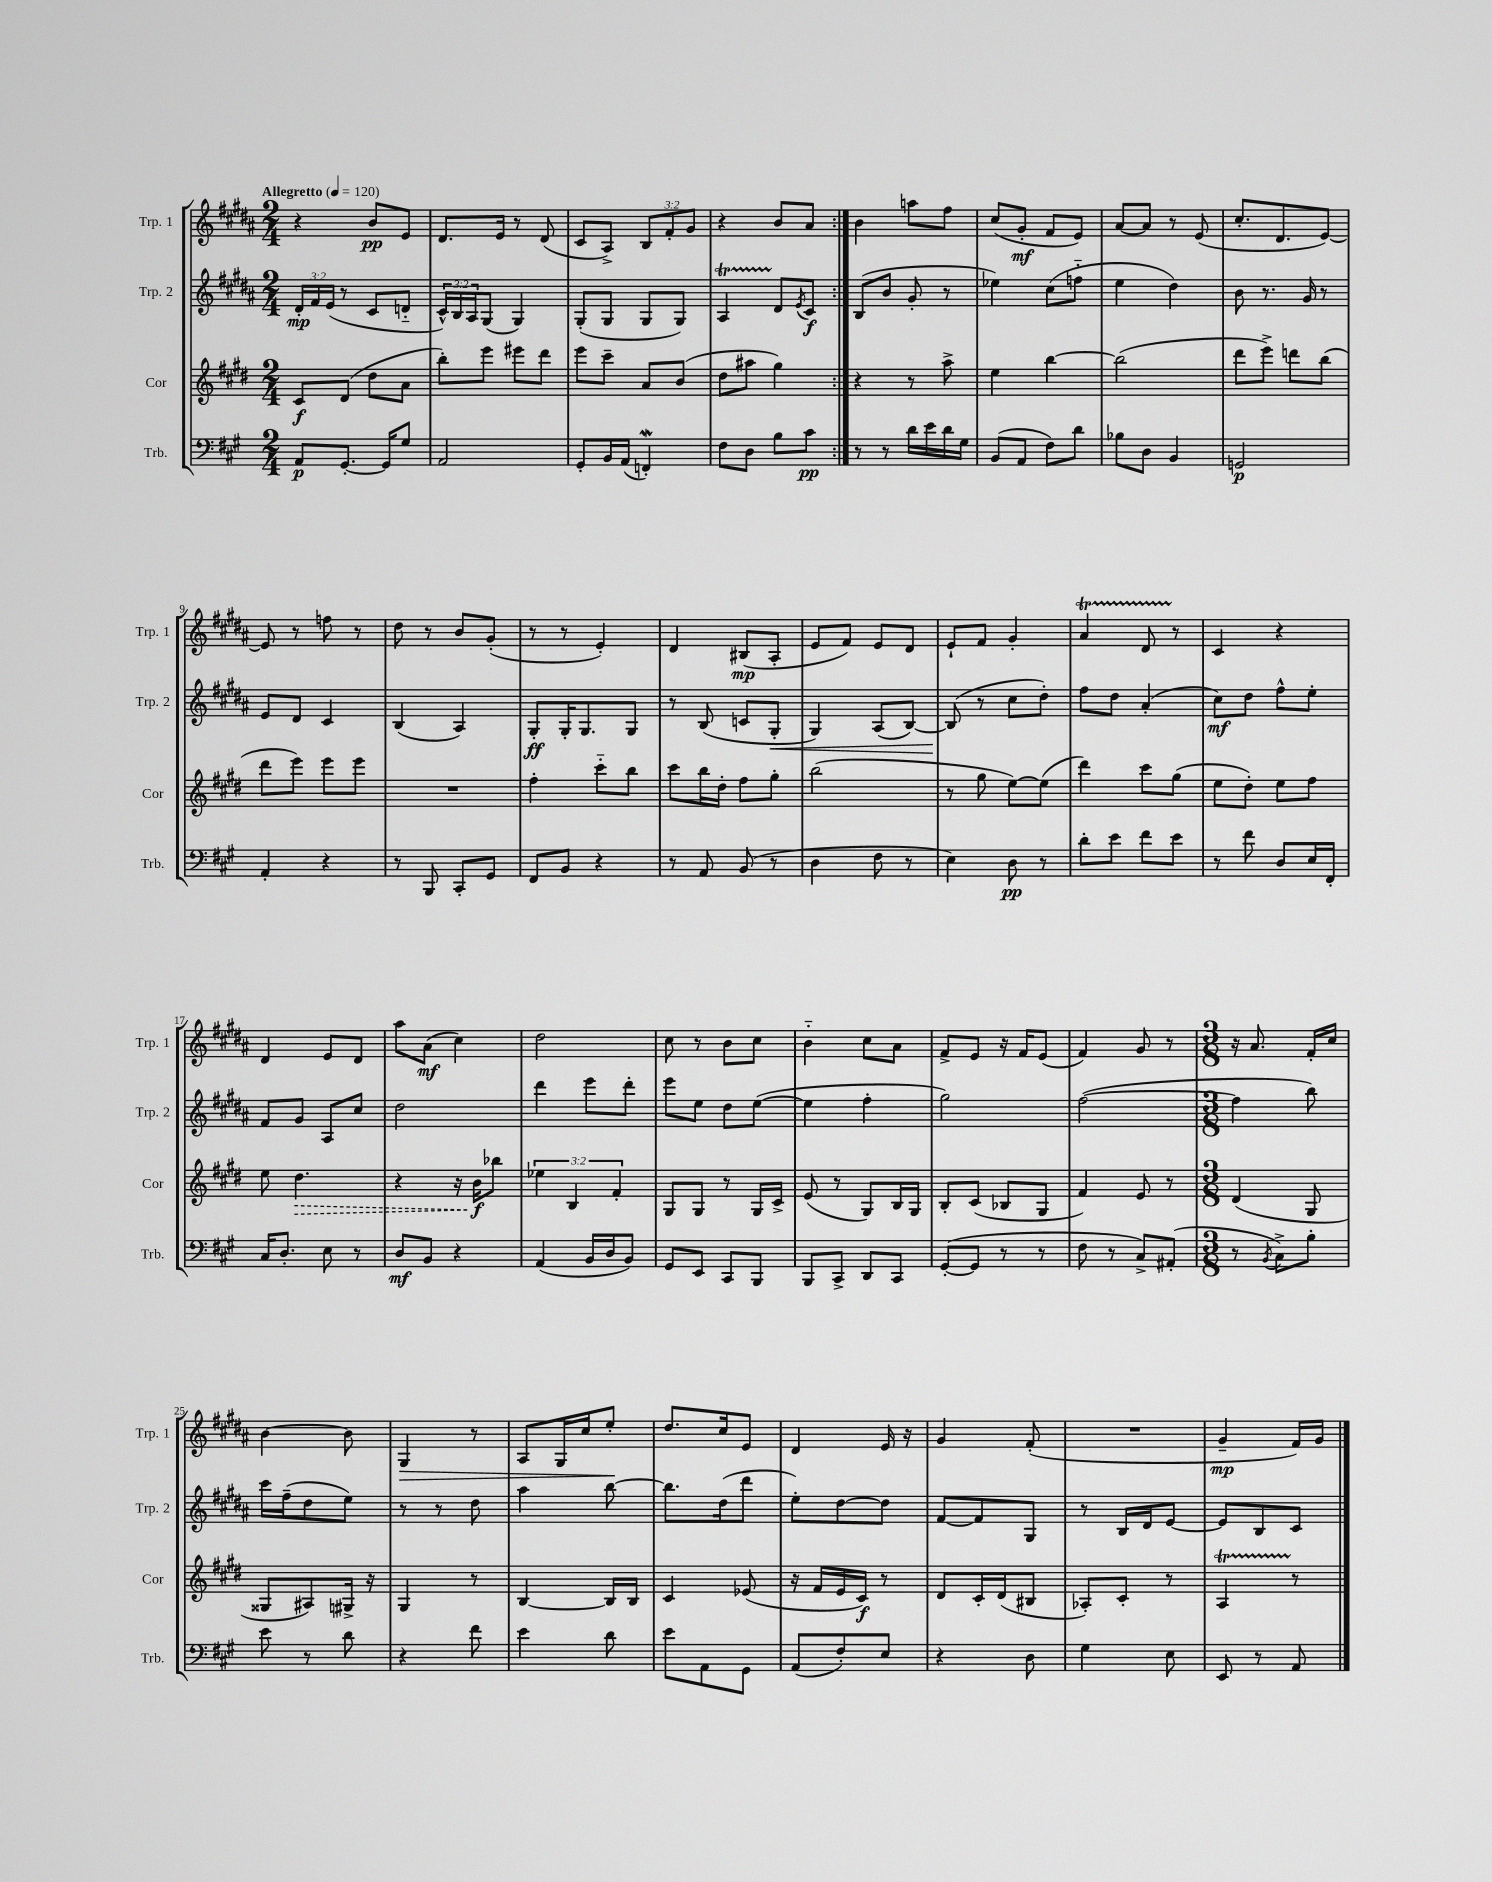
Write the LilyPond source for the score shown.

<<
\new StaffGroup <<
\new Staff = "s0" \with { instrumentName = "Trp. 1" shortInstrumentName = "Trp. 1" } {
    \clef treble \key b \major \numericTimeSignature \time 2/4 \override Staff.TupletNumber.text = #tuplet-number::calc-fraction-text \tempo "Allegretto" 4 = 120
    \repeat volta 2 { r4 b'8\pp e'8 |
    dis'8. e'16 r8 dis'8( |
    cis'8 ais8->) \tuplet 3/2 { b8 fis'8-. gis'8 } |
    r4 b'8 ais'8 | }
    b'4 a''8 fis''8 |
    cis''8( gis'8-.\mf fis'8 e'8) |
    ais'8~ ais'8 r8 e'8( |
    cis''8.-. dis'8. e'8~) |
    e'8 r8 f''8 r8 |
    dis''8 r8 b'8 gis'8-.( |
    r8 r8 e'4-.) |
    dis'4 bis8\mp( ais8-. |
    e'8 fis'8) e'8 dis'8 |
    e'8-! fis'8 gis'4-. |
    ais'4\startTrillSpan dis'8 r8\stopTrillSpan |
    cis'4 r4 |
    dis'4 e'8 dis'8 |
    ais''8 ais'8\mf( cis''4) |
    dis''2 |
    cis''8 r8 b'8 cis''8 |
    b'4-_ cis''8 ais'8 |
    fis'8-> e'8 r16 fis'16 e'8( |
    fis'4) gis'8 r8 |
    \numericTimeSignature \time 3/8 r16 ais'8. fis'16-. cis''16 |
    b'4~ b'8 |
    gis4\> r8 |
    ais8 gis16 cis''16 e''8-.\! |
    dis''8. cis''16 e'8 |
    dis'4 e'16 r16 |
    gis'4 fis'8-.( |
    R4. |
    gis'4--\mp fis'16) gis'16 \bar "|." |
}
\new Staff = "s1" \with { instrumentName = "Trp. 2" shortInstrumentName = "Trp. 2" } {
    \clef treble \key b \major \numericTimeSignature \time 2/4 \override Staff.TupletNumber.text = #tuplet-number::calc-fraction-text
    \repeat volta 2 { \tuplet 3/2 { dis'16-.\mp fis'16 e'16( } r8 cis'8 d'8-_ |
    \tuplet 3/2 { cis'16-^) b16 ais16 } gis8( gis4) |
    gis8-.( gis8 gis8 gis8) |
    ais4\startTrillSpan dis'8\stopTrillSpan \acciaccatura { e'8 } cis'8\f | }
    b8( b'8 gis'8-. r8 |
    ees''4) cis''8( f''8-_ |
    e''4 dis''4) |
    b'8 r8. gis'16 r8 |
    e'8 dis'8 cis'4 |
    b4( ais4) |
    gis8-.\ff gis16-. gis8. gis8 |
    r8 b8( c'8 gis8-.\< |
    gis4) ais8( b8~) |
    b8\!( r8 cis''8 dis''8-.) |
    fis''8 dis''8 ais'4-.( |
    cis''8\mf) dis''8 fis''8-^ e''8-. |
    fis'8 gis'8 ais8 cis''8 |
    dis''2 |
    dis'''4 e'''8 dis'''8-. |
    e'''8 e''8 dis''8 e''8~( |
    e''4 fis''4-. |
    gis''2) |
    fis''2~( |
    \numericTimeSignature \time 3/8 fis''4 b''8) |
    cis'''16 fis''16--( dis''8 e''8) |
    r8 r8 dis''8 |
    ais''4 b''8~ |
    b''8. dis''16( dis'''8 |
    e''8-.) dis''8~ dis''8 |
    fis'8~ fis'8 gis8 |
    r8 b16 dis'16 e'8~ |
    e'8 b8 cis'8 \bar "|." |
}
\new Staff = "s2" \with { instrumentName = "Cor" shortInstrumentName = "Cor" } {
    \clef treble \key e \major \numericTimeSignature \time 2/4 \override Staff.TupletNumber.text = #tuplet-number::calc-fraction-text
    \repeat volta 2 { cis'8\f dis'8( dis''8 a'8 |
    b''8-.) e'''8 eis'''8 dis'''8 |
    e'''8 cis'''8-- a'8 b'8( |
    dis''8 ais''8 gis''4) | }
    r4 r8 a''8-> |
    e''4 b''4~ |
    b''2( |
    dis'''8 e'''8->) d'''8 b''8( |
    dis'''8 e'''8) e'''8 e'''8 |
    R2 |
    fis''4-. cis'''8-_ b''8 |
    cis'''8 b''16 dis''16-. fis''8 gis''8-. |
    b''2( |
    r8 gis''8 e''8~) e''8( |
    dis'''4) cis'''8 gis''8( |
    e''8 dis''8-.) e''8 fis''8 |
    e''8 \once \override Hairpin.style = #'dashed-line dis''4.\> |
    r4 r16 b'16\f\! bes''8 |
    \tuplet 3/2 { ees''4 b4 fis'4-. } |
    gis8 gis8 r8 gis16 cis'16-> |
    e'8( r8 gis8) b16 gis16 |
    b8-. cis'8( bes8 gis8 |
    fis'4) e'8 r8 |
    \numericTimeSignature \time 3/8 dis'4( gis8 |
    gisis8 ais8) gis16-> r16 |
    gis4 r8 |
    b4~ b16 b16 |
    cis'4 ees'8( |
    r16 fis'16 e'16 cis'16\f) r8 |
    dis'8 cis'16-. dis'16( bis8 |
    aes8-.) cis'8-. r8 |
    a4\startTrillSpan r8\stopTrillSpan \bar "|." |
}
\new Staff = "s3" \with { instrumentName = "Trb." shortInstrumentName = "Trb." } {
    \clef bass \key a \major \numericTimeSignature \time 2/4
    \repeat volta 2 { a,8\p gis,8.~-. gis,16 gis8 |
    a,2 |
    gis,8-. b,16 a,16( f,4-.\mordent) |
    fis8 d8 b8 cis'8\pp | }
    r8 r8 d'16 e'16 d'16 gis16 |
    b,8( a,8 fis8) d'8 |
    bes8 d8 b,4 |
    g,2\p |
    a,4-. r4 |
    r8 b,,8 cis,8-. gis,8 |
    fis,8 b,8 r4 |
    r8 a,8 b,8( r8 |
    d4 fis8 r8 |
    e4) d8\pp r8 |
    d'8-. e'8 fis'8 e'8 |
    r8 fis'8 d8 e16 fis,16-. |
    cis16 d8.-. e8 r8 |
    d8\mf b,8 r4 |
    a,4( b,16 d16 b,8) |
    gis,8 e,8 cis,8 b,,8 |
    b,,8 cis,8-> d,8 cis,8 |
    gis,8~-.( gis,8 r8 r8 |
    fis8 r8 cis8->) ais,8-.( |
    \numericTimeSignature \time 3/8 r8 \acciaccatura { b,8 } cis8->) b8-. |
    e'8 r8 d'8 |
    r4 fis'8 |
    e'4 d'8 |
    e'8 a,8 gis,8 |
    a,8( fis8-.) e8 |
    r4 d8 |
    gis4 e8 |
    e,8 r8 a,8 \bar "|." |
}
>>
>>
